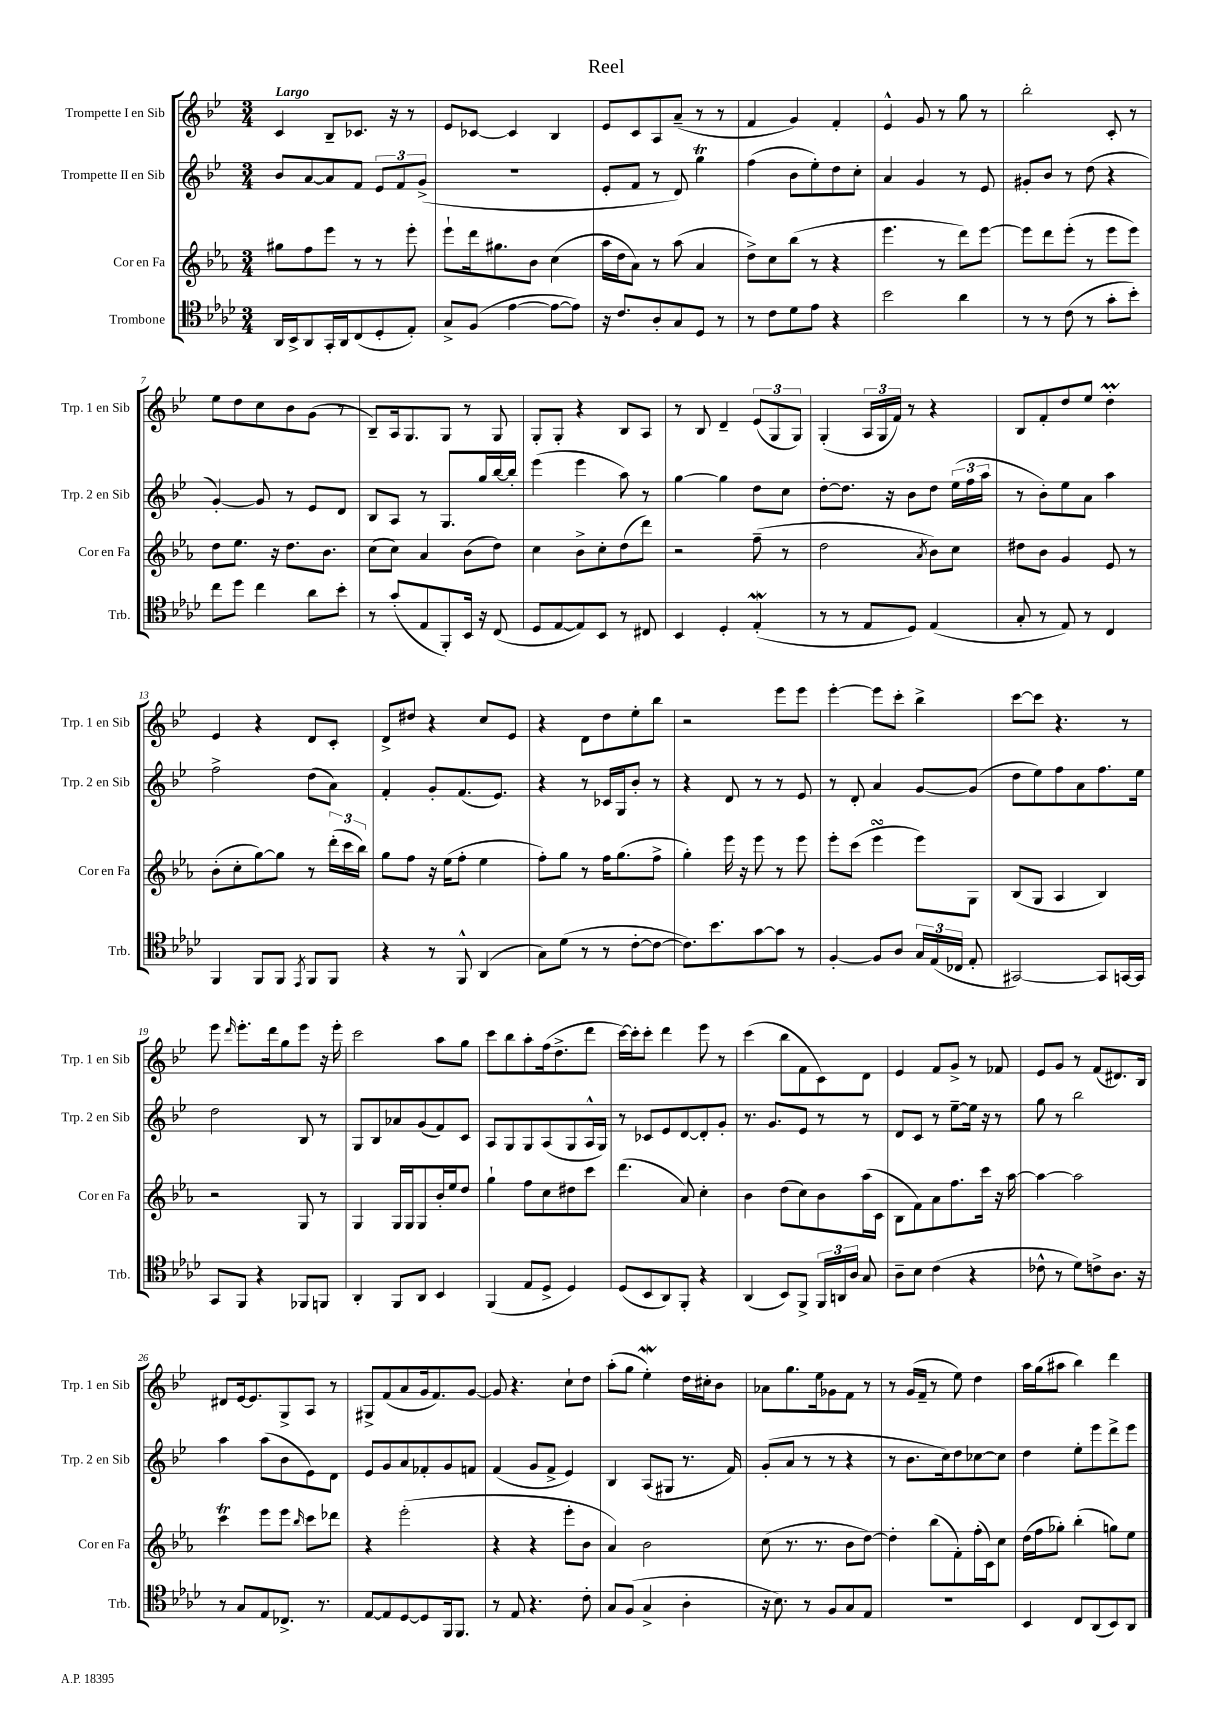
\header { title = "Reel" }
<<
\new StaffGroup <<
\new Staff = "s0" \with { instrumentName = "Trompette I en Sib" shortInstrumentName = "Trp. 1 en Sib" } {
    \clef treble \key bes \major \numericTimeSignature \time 3/4 \tempo "Largo"
    \autoBeamOff c'4 bes8[-- ces'8.] r16 r8 |
    ees'8[ ces'8]~ ces'4 bes4 |
    ees'8[ c'8 a8 a'8]--( r8 r8 |
    f'4 g'4) f'4-. |
    ees'4-^ g'8 r8 g''8 r8 |
    bes''2-. c'8-. r8 |
    ees''8[ d''8 c''8 bes'8 g'8]( r8 |
    bes8[--) a16 g8. g8] r8 g8 |
    g8[-. g8]-. r4 bes8[ a8] |
    r8 bes8 d'4-- \tuplet 3/2 { ees'8[( g8 g8]) } |
    g4-.( \tuplet 3/2 { a16[ g16 f'16]) } r8 r4 |
    bes8[ f'8-. d''8 ees''8] d''4-.\prall |
    ees'4 r4 d'8[ c'8]-. |
    d'8[-> dis''8] r4 c''8[ ees'8] |
    r4 d'8[ d''8 ees''8-. bes''8] |
    r2 ees'''8[ ees'''8] |
    ees'''4~-. ees'''8[ c'''8]-. bes''4-> |
    c'''8[~ c'''8] r4. r8 |
    ees'''8 \grace { d'''16 } ees'''8.[-. d'''16 g''8 ees'''8] r16 ees'''16-. |
    c'''2 a''8[ g''8] |
    c'''8[ bes''8 a''8-. f''16( d''8.-> d'''8] |
    c'''16[~) c'''16-. c'''8]-. d'''4 ees'''8 r8 |
    c'''4( bes''8[ f'8 c'8) d'8] |
    ees'4 f'8[ g'8]-> r8 fes'8 |
    ees'8[ g'8] r8 f'8[( dis'8.) bes16] |
    dis'8[ ees'16~ ees'8. g8-> a8] r8 |
    gis8[-> f'8( a'8 g'16 f'8.) g'8]~ |
    g'8 r4. c''8[-! d''8] |
    a''8[-.( g''8] ees''4-.\mordent) d''16[ cis''16-. bes'8] |
    aes'8[ g''8. ees''16 ges'8 f'8] r8 |
    r8 g'16[( f'16]-- r8 ees''8) d''4 |
    a''16[ g''16( ais''8] bes''4) d'''4 \bar "|." |
}
\new Staff = "s1" \with { instrumentName = "Trompette II en Sib" shortInstrumentName = "Trp. 2 en Sib" } {
    \clef treble \key bes \major \numericTimeSignature \time 3/4
    \autoBeamOff bes'8[ a'8~ a'8 f'8] \tuplet 3/2 { ees'8[ f'8 g'8]->( } |
    R2. |
    ees'8[-. f'8] r8 d'8) g''4\trill |
    f''4( bes'8[ ees''8-.) d''8 c''8]-. |
    a'4 g'4 r8 ees'8 |
    gis'8[-. bes'8] r8 d''8( r4 |
    g'4~-.) g'8 r8 ees'8[ d'8] |
    bes8[ a8] r8 g8.[ g''16 bes''16~ bes''16]-. |
    ees'''4( ees'''4 a''8) r8 |
    g''4~ g''4 d''8[ c''8] |
    d''8[~-. d''8.] r16 bes'8[ d''8] \tuplet 3/2 { ees''16[( f''16 a''16] } |
    r8 bes'8[-.) ees''8 a'8] a''4 |
    f''2-> d''8[( a'8]) |
    f'4-. g'8[-. f'8.( ees'8.]) |
    r4 r8 ces'16[ g16 bes'8]-. r8 |
    r4 d'8 r8 r8 ees'8 |
    r8 d'8-. a'4 g'8[~ g'8]( |
    d''8[ ees''8) f''8 a'8 f''8. ees''16] |
    d''2 bes8 r8 |
    g8[ bes8 aes'8 g'8( f'8) c'8] |
    a8[ g8 g8 a8( g8 a16-^ g16]) |
    r8 ces'8[ ees'8 d'8~ d'8-. g'8]-. |
    r8. g'8.[ ees'8] r8 r8 |
    d'8[ c'8] r8 ees''8[~-- ees''16] r16 r8 |
    g''8 r8 bes''2 |
    a''4 a''8[( bes'8 ees'8) d'8] |
    ees'8[ g'8 a'8 fes'8-. g'8 f'8] |
    f'4( g'8[ f'8]-> ees'4) |
    bes4 a8[( gis8] r8. f'16) |
    g'8[-.( a'8] r8 r8 r4 |
    r8 bes'8.[ c''16) d''8 ces''8~ ces''8] |
    d''4 ees''8[-. ees'''8 d'''8-> ees'''8] \bar "|." |
}
\new Staff = "s2" \with { instrumentName = "Cor en Fa" shortInstrumentName = "Cor en Fa" } {
    \clef treble \key ees \major \numericTimeSignature \time 3/4
    \autoBeamOff gis''8[ f''8 ees'''8] r8 r8 ees'''8-. |
    ees'''8[-! d'''16 gis''8. bes'8] c''4( |
    aes''16[ d''16 aes'8]) r8 aes''8( aes'4 |
    d''8[->) c''8 bes''8]( r8 r4 |
    ees'''4. r8 d'''8[) ees'''8]~ |
    ees'''8[ d'''8 ees'''8]-.( r8 ees'''8[ ees'''8]) |
    d''8[ ees''8.] r16 d''8.[ bes'8.] |
    c''8[( c''8]) aes'4 bes'8[( d''8]) |
    c''4 bes'8[-> c''8-. d''8( d'''8]) |
    r2 f''8--( r8 |
    d''2 \acciaccatura { aes'8 } bes'8[) c''8] |
    dis''8[ bes'8] g'4 ees'8 r8 |
    bes'8[-.( c''8-. g''8~) g''8] r8 \tuplet 3/2 { d'''16[-.( c'''16 bes''16]) } |
    g''8[ f''8] r16 ees''16[( f''8]-. ees''4 |
    f''8[-.) g''8] r8 f''16[ g''8.( f''8]-> |
    g''4-.) ees'''16 r16 ees'''8 r8 ees'''8 |
    ees'''8[-. c'''8]( ees'''4\turn ees'''8[) g8] |
    bes8[( g8] aes4 bes4) |
    r2 g8 r8 |
    g4 g16[ g16 g8 bes'16-. ees''16 d''8] |
    g''4-! f''8[ c''8 dis''8 c'''8] |
    d'''4.( aes'8) c''4-. |
    bes'4 d''8[( c''8) bes'8 aes''16( c'16] |
    bes8[ f'8) aes'8 f''8. c'''16] r16 aes''16~ |
    aes''4~ aes''2 |
    c'''4\trill ees'''8[ ees'''8] \grace { bes''16 } c'''8[ des'''8] |
    r4 ees'''2-.( |
    r4 r4 ees'''8[-. bes'8] |
    aes'4) bes'2 |
    c''8( r8. r8. bes'8[ d''8]~) |
    d''4-. bes''8[( f'8-.) f''16-.( c'16) c''8] |
    d''16[( f''16 ges''8]-.) bes''4-.( g''8[) ees''8] \bar "|." |
}
\new Staff = "s3" \with { instrumentName = "Trombone" shortInstrumentName = "Trb." } {
    \clef tenor \key aes \major \numericTimeSignature \time 3/4
    \autoBeamOff aes,16[ bes,16-> aes,8 g,16-. aes,16 c8( des8-. ees8]-.) |
    g8[-> f8]( ees'4~ ees'8[~ ees'8]) |
    r16 c'8.[ aes8-. g8 des8] r8 |
    r8 c'8[ des'8 ees'8] r4 |
    bes'2 aes'4 |
    r8 r8 c'8( r8 g'8[-. bes'8]-.) |
    c''8[ des''8] c''4 aes'8[ bes'8]-. |
    r8 g'8[-.( ees8 f,8-.) bes,16] r16 c8( |
    des8[ ees8~ ees8) bes,8] r8 cis8 |
    bes,4 des4-. ees4-.\mordent( |
    r8 r8 ees8[ des8]) ees4( |
    g8-. r8 ees8) r8 c4 |
    f,4 f,8[ f,8] \acciaccatura { ees,8 } f,8[ f,8] |
    r4 r8 f,8-^ aes,4( |
    g8[) des'8]( r8 r8 c'8[~-. c'8]~ |
    c'8.[) bes'8. g'8~ g'8] r8 |
    f4~-. f8[ aes8] \tuplet 3/2 { g16[ ees16( ces16] } ees8-. |
    gis,2~) gis,8[ g,16~ g,16] |
    g,8[ f,8] r4 fes,8[ f,8] |
    aes,4-. f,8[ aes,8] bes,4 |
    f,4( ees8[ des8]-> des4) |
    des8[( bes,8 aes,8) f,8]-. r4 |
    aes,4( bes,8[) f,8]-> \tuplet 3/2 { f,16[ a,16 aes16] } g8 |
    aes8[-- bes8] c'4( r4 |
    ces'8-^ r8 des'8[) c'8-> aes8.] r16 |
    r8 g8[ ees8 ces8.]-> r8. |
    ees8[~ ees8 des8~ des8 f,16 f,8.] |
    r8 ees8 r4. c'8-. |
    g8[ f8]( g4-> aes4-. |
    r16 bes8.) r8 f8[ g8 ees8] |
    R2. |
    bes,4 c8[ aes,8( bes,8) aes,8] \bar "|." |
}
>>
>>
